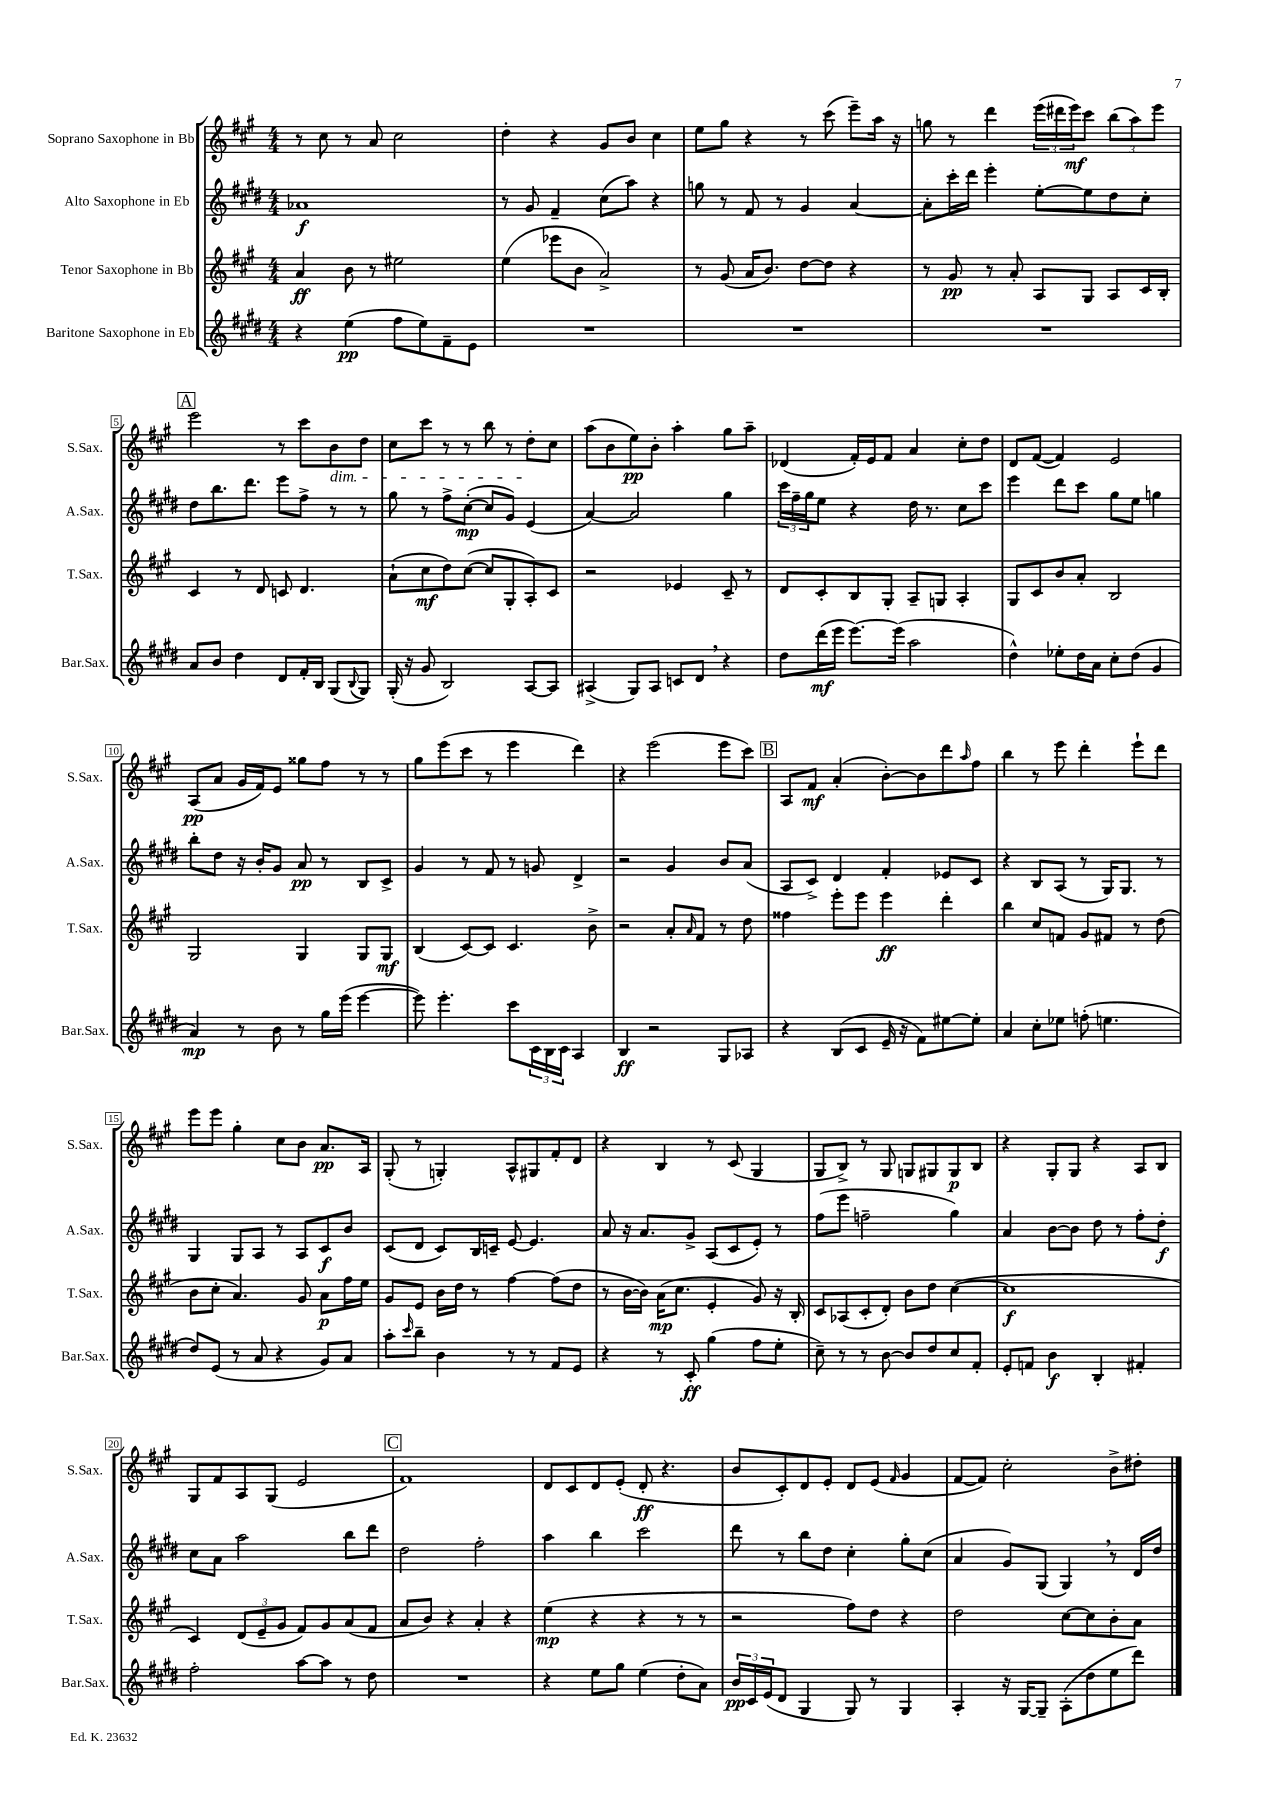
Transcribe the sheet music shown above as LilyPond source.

<<
\new StaffGroup <<
\new Staff = "s0" \with { instrumentName = "Soprano Saxophone in Bb" shortInstrumentName = "S.Sax." } {
    \clef treble \key a \major \numericTimeSignature \time 4/4
    r8 cis''8 r8 a'8 cis''2 |
    d''4-. r4 gis'8 b'8 cis''4 |
    e''8 gis''8 r4 r8 cis'''8( e'''8--) a''16 r16 |
    g''8 r8 d'''4 \tuplet 3/2 { e'''16( dis'''16 e'''16\mf) } cis'''8 \tuplet 3/2 { b''8( a''8) e'''8 } |
    \mark \markup { \box "A" } e'''2 r8 cis'''8 b'8\dim d''8 |
    cis''8 cis'''8 r8 r8 b''8 r8 d''8-.\! cis''8 |
    a''8( b'8 e''8\pp) b'8-. a''4-. gis''8 a''8-- |
    des'4( fis'16-.) e'16 fis'8 a'4 cis''8-. d''8 |
    d'8 fis'8~( fis'4) e'2 |
    a8\pp( a'8 gis'16 fis'16) e'8 gisis''8 fis''8 r8 r8 |
    gis''8 e'''8( cis'''8 r8 e'''4 d'''4) |
    r4 e'''2( e'''8 cis'''8) |
    \mark \markup { \box "B" } a8 fis'8\mf a'4-.( b'8~-.) b'8 d'''8 \grace { a''16 } fis''8 |
    b''4 r8 e'''8 d'''4-. e'''8-! d'''8 |
    e'''8 e'''8 gis''4-. cis''8 b'8 a'8.\pp a16 |
    gis8-.( r8 g4-.) a8-^ gis8 fis'8-. d'8 |
    r4 b4 r8 cis'8( gis4 |
    gis8 b8->) r8 gis8 g8 gis8 gis8\p b8 |
    r4 gis8-. gis8 r4 a8 b8 |
    gis8 fis'8 a8 gis8( e'2 |
    \mark \markup { \box "C" } fis'1) |
    d'8 cis'8 d'8 e'8-.( d'8-.\ff r4. |
    b'8 cis'8-.) d'8 e'8-. d'8 e'8( \grace { fis'16 } gis'4 |
    fis'8~ fis'8) cis''2-. b'8-> dis''8-. \bar "|." |
}
\new Staff = "s1" \with { instrumentName = "Alto Saxophone in Eb" shortInstrumentName = "A.Sax." } {
    \clef treble \key e \major \numericTimeSignature \time 4/4
    aes'1\f |
    r8 gis'8 fis'4-- cis''8( a''8) r4 |
    g''8 r8 fis'8 r8 gis'4 a'4~ |
    a'8-. cis'''16-. dis'''16 e'''4-. e''8~-. e''8 dis''8 cis''8-. |
    \mark \markup { \box "A" } dis''8 b''8. dis'''8. e'''8 fis''8-> r8 r8 |
    gis''8 r8 fis''8-> cis''8~-.\mp( cis''8 gis'8) e'4( |
    a'4~) a'2 gis''4 |
    \tuplet 3/2 { cis'''16 fis''16-- gis''16 } e''8 r4 dis''16 r8. cis''8 cis'''8 |
    e'''4 dis'''8 cis'''8 gis''8 e''8 g''4 |
    b''8-. dis''8 r16 b'16-. gis'8 a'8\pp r8 b8 cis'8-> |
    gis'4 r8 fis'8 r8 g'8 dis'4-> |
    r2 gis'4 b'8 a'8( |
    \mark \markup { \box "B" } a8 cis'8->) dis'4 fis'4-. ees'8 cis'8 |
    r4 b8 a8( r8 gis16) gis8. r8 |
    gis4 gis8 a8 r8 a8 cis'8\f b'8 |
    cis'8( dis'8 cis'8) b16 c'16-- e'8~ e'4. |
    a'8 r16 a'8. gis'8-> a8( cis'8 e'8-.) r8 |
    fis''8( e'''8 f''2-- gis''4) |
    a'4 b'8~ b'8 dis''8 r8 fis''8-. dis''8-.\f |
    cis''8 a'8 a''2 b''8 dis'''8 |
    \mark \markup { \box "C" } dis''2 fis''2-. |
    a''4 b''4 cis'''2 |
    dis'''8 r8 b''8 dis''8 cis''4-. gis''8-. cis''8( |
    a'4 gis'8) gis8( gis4) \breathe r8 dis'16 dis''16 \bar "|." |
}
\new Staff = "s2" \with { instrumentName = "Tenor Saxophone in Bb" shortInstrumentName = "T.Sax." } {
    \clef treble \key a \major \numericTimeSignature \time 4/4
    a'4\ff b'8 r8 eis''2 |
    e''4( ees'''8 b'8 a'2->) |
    r8 gis'8( a'16 b'8.) d''8~ d''8 r4 |
    r8 gis'8\pp r8 a'8-. a8 gis8 a8 cis'16 b16-. |
    \mark \markup { \box "A" } cis'4 r8 d'8 c'8 d'4. |
    a'8-!( cis''8\mf d''8) cis''8~( cis''8 gis8-. a8-.) cis'8 |
    r2 ees'4 cis'8-- r8 |
    d'8 cis'8-. b8 gis8-. a8-- g8 a4-. |
    gis8 cis'8 b'8 a'8-. b2 |
    gis2 gis4 gis8 gis8\mf |
    b4( cis'8~) cis'8 cis'4. b'8-> |
    r2 a'8-. \grace { a'16 } fis'8 r8 d''8 |
    \mark \markup { \box "B" } fisis''4 e'''8-. e'''8 e'''4\ff d'''4-. |
    b''4 cis''8 f'8 gis'8 fis'8 r8 d''8( |
    b'8 cis''8-. a'4.) gis'8 a'8\p fis''16 e''16 |
    gis'8 e'8 b'16 d''16 r8 fis''4~ fis''8( d''8 |
    r8 b'16~ b'16) a'16\mp( cis''8. e'4-. gis'8) r16 b16-. |
    cis'8 aes8( cis'8-. d'8-.) b'8 d''8 cis''4~( |
    cis''1\f |
    cis'4) \tuplet 3/2 { d'8( e'8-- gis'8 } fis'8) gis'8 a'8( fis'8 |
    \mark \markup { \box "C" } a'8 b'8) r4 a'4-. r4 |
    e''4\mp( r4 r4 r8 r8 |
    r2 fis''8) d''8 r4 |
    d''2 cis''8~ cis''8 b'8-. a'8 \bar "|." |
}
\new Staff = "s3" \with { instrumentName = "Baritone Saxophone in Eb" shortInstrumentName = "Bar.Sax." } {
    \clef treble \key e \major \numericTimeSignature \time 4/4
    r4 e''4\pp( fis''8 e''8) fis'8-- e'8 |
    R1 |
    R1 |
    R1 |
    \mark \markup { \box "A" } a'8 b'8 dis''4 dis'8 fis'16-. b16 gis8( \appoggiatura { b8 } gis8) |
    gis16-.( r16 gis'8 b2) a8~ a8 |
    ais4->( gis8) ais8 c'8 dis'8 \breathe r4 |
    dis''8 dis'''16\mf( e'''16 e'''8.~) e'''16( a''2 |
    dis''4-^) ees''8-. dis''16 a'16 cis''8-. dis''8( gis'4 |
    a'4\mp) r8 b'8 r8 gis''16 e'''16( e'''4~ |
    e'''8) e'''4.-. cis'''8 \tuplet 3/2 { cis'16 b16 cis'16 } a4 |
    b4\ff r2 gis8 aes8 |
    \mark \markup { \box "B" } r4 b8( cis'8 e'16-- r16 fis'8) eis''8~ eis''8-. |
    a'4 cis''8-. ees''8 f''8-.( e''4. |
    dis''8) e'8( r8 a'8 r4 gis'8) a'8 |
    a''8-. \grace { cis'''16 } b''8-- b'4 r8 r8 fis'8 e'8 |
    r4 r8 cis'8-.\ff gis''4( fis''8 e''8-. |
    cis''8--) r8 r8 b'8~ b'8 dis''8 cis''8 fis'8-. |
    e'8-. f'8 b'4\f b4-. fis'4-. |
    fis''2-. a''8~ a''8 r8 dis''8 |
    \mark \markup { \box "C" } R1 |
    r4 e''8 gis''8 e''4( dis''8-. a'8) |
    \tuplet 3/2 { b'16\pp cis'16 e'16( } dis'8 gis4 gis8) r8 gis4 |
    a4-. r16 gis16~ gis8-- a8-.( dis''8 e''8 dis'''8) \bar "|." |
}
>>
>>
\layout { \context { \Score \override BarNumber.stencil = #(make-stencil-boxer 0.1 0.3 ly:text-interface::print) } }
